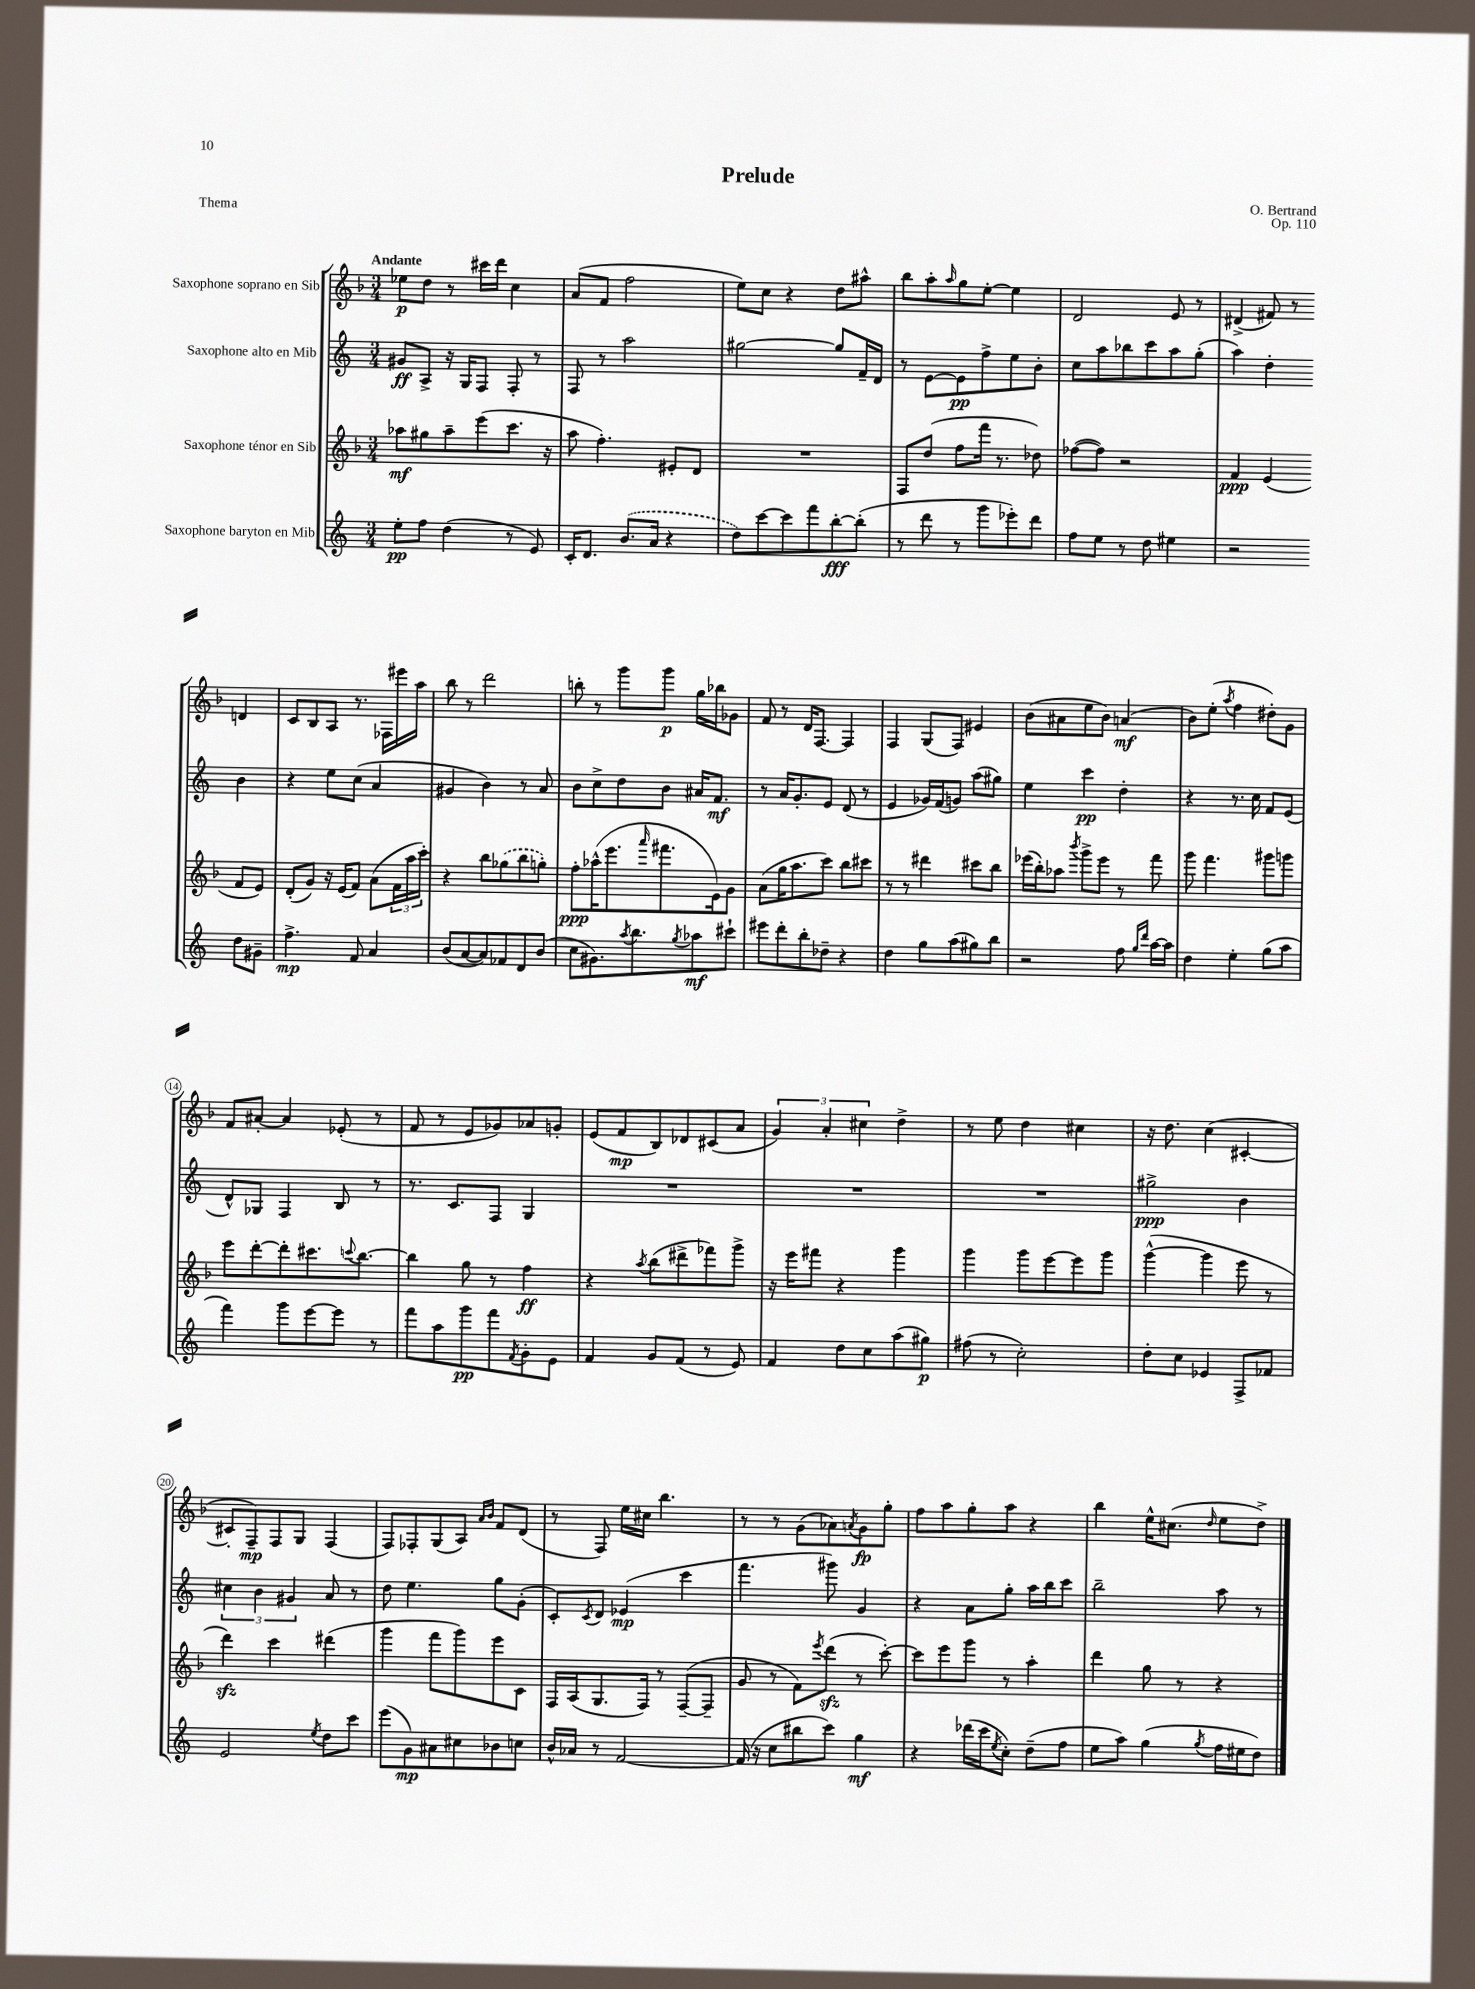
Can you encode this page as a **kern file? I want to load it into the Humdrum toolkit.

**kern	**dynam	**kern	**dynam	**kern	**dynam	**kern	**dynam
*part4	*part4	*part3	*part3	*part2	*part2	*part1	*part1
*staff4	*staff4	*staff3	*staff3	*staff2	*staff2	*staff1	*staff1
*I"Saxophone baryton en Mib	*	*I"Saxophone ténor en Sib	*	*I"Saxophone alto en Mib	*	*I"Saxophone soprano en Sib	*
*clefG2	*	*clefG2	*	*clefG2	*	*clefG2	*
*k[]	*	*k[b-]	*	*k[]	*	*k[b-]	*
*M3/4	*	*M3/4	*	*M3/4	*	*M3/4	*
=1	=1	=1	=1	=1	=1	=1	=1
!	!	!	!	!	!	!LO:TX:a:B:t=Andante	!
8ee'\L	pp	8aa-X\L	mf	8g#X/L	ff	8ee-X\L	p
8ff\J	.	8gg#X\	.	8A^/J	.	8dd\J	.
(4dd\	.	8aa-~\	.	16r	.	8r	.
.	.	.	.	16G/KL	.	.	.
.	.	(8eee\	.	8F/J	.	16ccc#X\LL	.
.	.	.	.	.	.	16ddd\JJ	.
8r	.	8.ccc\J	.	8F'/	.	4cc\	.
8e/)	.	.	.	8r	.	.	.
.	.	16r	.	.	.	.	.
=2	=2	=2	=2	=2	=2	=2	=2
16c'/KL	.	8aa\	.	8F/	.	(8a/L	.
8.d/J	.	.	.	.	.	.	.
.	.	4.ff'\)	.	8r	.	8f/J	.
(8.b/L	.	.	.	2aa\	.	2ff\	.
16a/Jk	.	.	.	.	.	.	.
4r	.	8e#X'/L	.	.	.	.	.
.	.	8d/J	.	.	.	.	.
=3	=3	=3	=3	=3	=3	=3	=3
8dd\L)	.	2.r	.	[2gg#X\	.	8ee\L)	.
[8ccc\	.	.	.	.	.	8cc\J	.
8ccc\]	.	.	.	.	.	4r	.
8fff\	.	.	.	.	.	.	.
[8bb'\	fff	.	.	8gg#/L]	.	8dd\L	.
(8bb'\J]	.	.	.	16f~/L	.	8aa#X^^\J	.
.	.	.	.	16d/JJ	.	.	.
=4	=4	=4	=4	=4	=4	=4	=4
8r	.	8F/L	.	8r	.	8bb-\L	.
8ddd\	.	(8dd/J	.	[8e\L	.	8aa'\	.
.	.	.	.	.	.	16qqaa/	.
8r	.	8ff\L	.	8e\]	pp	8gg\	.
8ggg\L	.	16fff\Jk	.	8ff^\	.	[8ee'\J	.
.	.	8.r	.	.	.	.	.
8eee-X'\)	.	.	.	8ee\	.	4ee\]	.
8ddd\J	.	8dd-X\)	.	8b'\J	.	.	.
=5	=5	=5	=5	=5	=5	=5	=5
8ff\L	.	([8ff-X\L	.	8cc\L	.	2d/	.
8ee\J	.	8ff-\J])	.	8aa\	.	.	.
8r	.	2r	.	8bb-X\	.	.	.
8dd\	.	.	.	8ccc\	.	.	.
4ee#X\	.	.	.	8aa\	.	8e/	.
.	.	.	.	(8gg'\J	.	8r	.
=6	=6	=6	=6	=6	=6	=6	=6
2r	.	4f/	ppp	4aa\)	.	(4d#X^/	.
.	.	(4e/	.	4dd'\	.	8f#X/)	.
.	.	.	.	.	.	8r	.
8dd\L	.	8f/L	.	4b\	.	4dn/	.
8g#X~\J	.	8e/J)	.	.	.	.	.
!!LO:LB:g=z
=7	=7	=7	=7	=7	=7	=7	=7
4.ff^\	mp	(8d'/L	.	4r	.	8c/L	.
.	.	8g/J)	.	.	.	8B-/	.
.	.	16r	.	8ee\L	.	8A/J	.
.	.	(16e/KL	.	.	.	.	.
8f/	.	8f/J)	.	(8cc\J	.	8.r	.
4a/	.	(8a\L	.	4a/	.	.	.
.	.	.	.	.	.	16F-X\LL	.
.	.	24f\L	.	.	.	16eee#X\	.
.	.	24aa\	.	.	.	.	.
.	.	.	.	.	.	16aa\JJ	.
.	.	24ccc'\JJ)	.	.	.	.	.
=8	=8	=8	=8	=8	=8	=8	=8
(8b/L	.	4r	.	4g#X/	.	8bb-\	.
[8a/	.	.	.	.	.	8r	.
8a/])	.	8bb-\L	.	4b\)	.	2ddd\	.
8f-X/	.	(8gg-X\	.	.	.	.	.
8d/	.	8bb-\	.	8r	.	.	.
(8b/J	.	8ggn'\J)	.	8a/	.	.	.
=9	=9	=9	=9	=9	=9	=9	=9
8cc\L	.	8ff'\L	ppp	8b\L	.	8bbn'\	.
8.g#X\)	.	(16aa-X^^\K	.	8cc^\	.	8r	.
.	.	8.eee\	.	.	.	.	.
.	.	.	.	8dd\	.	8ggg\L	.
8qaa/	.	.	.	.	.	.	.
8.bb\	.	.	.	.	.	.	.
.	.	16qqaaa/	.	.	.	.	.
.	.	8.fff#X\	.	8b\J	.	8ggg\J	p
8qgg/	.	.	.	.	.	.	.
8aa-X\	mf	.	.	16a#X/KL	.	16gg\LL	.
.	.	16e\k)	.	8.f/J	mf	16bb-X\J	.
8ccc#X`\J	.	8g\J	.	.	.	8g-X\J	.
=10	=10	=10	=10	=10	=10	=10	=10
8eee#X\L	.	(8a\L	.	8r	.	8f/	.
8ddd'\	.	16gg\K	.	16a/KL	.	8r	.
.	.	8.aa\	.	8.g'/	.	.	.
8bb'\	.	.	.	.	.	16d/KL	.
.	.	.	.	.	.	[8.F/J	.
8dd-X~\J	.	8ccc\J)	.	8e/J	.	.	.
4r	.	8bb-\L	.	(8d/	.	4F/]	.
.	.	8ccc#X\J	.	8r	.	.	.
=11	=11	=11	=11	=11	=11	=11	=11
4dd\	.	8r	.	4e/	.	4F/	.
.	.	8r	.	.	.	.	.
8gg\L	.	4ddd#X\	.	16g-X/LL)	.	(8G/L	.
.	.	.	.	(16f/J	.	.	.
(8aa\	.	.	.	8gn/J)	.	8F/J)	.
8gg#X\)	.	8ccc#X\L	.	(8aa\L	.	4e#X/	.
8bb\J	.	8bb-\J	.	8gg#X\J)	.	.	.
=12	=12	=12	=12	=12	=12	=12	=12
2r	.	(16eee-X\LL	.	4ee\	.	(8b-\L	.
.	.	16bb-'\J)	.	.	.	.	.
.	.	8aa-X\J	.	.	.	8a#X\	.
.	.	8qbbb-/	.	.	.	.	.
.	.	8ggg^\L	.	4ccc\	pp	8ee\	.
.	.	8eee-\J	.	.	.	8b-\J)	.
8ff\	.	8r	.	4dd'\	.	(4an/	mf
16qqgg/LL	.	.	.	.	.	.	.
16qqddd/JJ	.	.	.	.	.	.	.
[16aa\LL	.	8fff\	.	.	.	.	.
16aa\JJ]	.	.	.	.	.	.	.
=13	=13	=13	=13	=13	=13	=13	=13
4dd\	.	8ggg\	.	4r	.	8b-\L)	.
.	.	4.fff\	.	.	.	(8ee'\J	.
.	.	.	.	.	.	8qaa/	.
4ee'\	.	.	.	8.r	.	4ff\	.
.	.	.	.	16cc\	.	.	.
(8gg\L	.	8ggg#X\L	.	8f/L	.	8dd#X'\L)	.
8aa\J	.	8gggn\J	.	(8e/J	.	8g\J	.
!!LO:LB:g=z
=14	=14	=14	=14	=14	=14	=14	=14
4fff\)	.	8eee\L	.	8d^^/L)	.	8f/L	.
.	.	[8ddd'\	.	8G-X/J	.	[8a#X'/J	.
8ggg\L	.	8ddd'\]	.	4F/	.	4a#/]	.
[8eee\	.	8.ccc#X\	.	.	.	.	.
8eee\J]	.	.	.	8B/	.	(8e-X'/	.
.	.	8qqcccn/	.	.	.	.	.
.	.	[8.bb-\J	.	.	.	.	.
8r	.	.	.	8r	.	8r	.
=15	=15	=15	=15	=15	=15	=15	=15
8fff\L	.	4bb-\]	.	8.r	.	8f/	.
8aa\	.	.	.	.	.	8r	.
.	.	.	.	8.c/L	.	.	.
8ggg\	pp	8gg\	.	.	.	8e/L	.
8fff\	.	8r	.	8F/J	.	8g-X/)	.
8qf/	.	.	.	.	.	.	.
8g'\	.	4ff\	ff	4G/	.	8a-X/	.
8e\J	.	.	.	.	.	8gn'/J	.
=16	=16	=16	=16	=16	=16	=16	=16
4f/	.	4r	.	2.r	.	(8e/L	.
.	.	.	.	.	.	8f/	mp
.	.	8qaa/	.	.	.	.	.
8g/L	.	(8bb-\L	.	.	.	8B-/)	.
(8f/J	.	8ddd#X^\	.	.	.	8d-X/	.
8r	.	8fff-X\)	.	.	.	(8c#X/	.
8e/)	.	8ggg^\J	.	.	.	8a/J	.
=17	=17	=17	=17	=17	=17	=17	=17
4f/	.	16r	.	2.r	.	6g/)	.
.	.	16eee\KL	.	.	.	.	.
.	.	8fff#X\J	.	.	.	.	.
.	.	.	.	.	.	6a'/	.
8dd\L	.	4r	.	.	.	.	.
.	.	.	.	.	.	6cc#X\	.
8cc\	.	.	.	.	.	.	.
(8aa\	.	4ggg\	.	.	.	4dd^\	.
8gg#X\J)	p	.	.	.	.	.	.
=18	=18	=18	=18	=18	=18	=18	=18
(8ff#X\	.	4ggg\	.	2.r	.	8r	.
8r	.	.	.	.	.	8ee\	.
2cc'\)	.	8ggg\L	.	.	.	4dd\	.
.	.	[8eee\	.	.	.	.	.
.	.	8eee\]	.	.	.	4cc#X\	.
.	.	8ggg\J	.	.	.	.	.
=19	=19	=19	=19	=19	=19	=19	=19
8dd'\L	.	([4ggg^^\	.	2gg#X^\	ppp	16r	.
.	.	.	.	.	.	8.dd\	.
8cc\J	.	.	.	.	.	.	.
4e-X/	.	4ggg\]	.	.	.	(4cc\	.
8F^/L	.	8eee\	.	4b\	.	[4c#X'/	.
8f-X/J	.	8r	.	.	.	.	.
!!LO:LB:g=z
=20	=20	=20	=20	=20	=20	=20	=20
2e/	.	4dddzz\)	.	6cc#X\	.	8c#X'/L]	.
.	.	.	.	.	.	8F~/)	mp
.	.	.	.	6b\	.	.	.
.	.	4ccc\	.	.	.	8F/	.
.	.	.	.	6g#X/	.	.	.
.	.	.	.	.	.	8G/J	.
8qee/	.	.	.	.	.	.	.
8dd\L	.	(4ddd#X\	.	8a/	.	(4F/	.
8ccc\J	.	.	.	8r	.	.	.
=21	=21	=21	=21	=21	=21	=21	=21
(8eee\L	.	4ggg\	.	8dd\	.	8F/L)	.
8g\)	mp	.	.	4.ee\	.	8F-X'/	.
8a#X\	.	8fff\L	.	.	.	(8G/	.
8cc#X\	.	8ggg\)	.	.	.	8A/J)	.
.	.	.	.	.	.	16qqa/LL	.
.	.	.	.	.	.	16qqb-/JJ	.
8b-X\	.	8eee\	.	8gg\L	.	8f/L	.
8ccn\J	.	8c\J	.	(8g'\J	.	(8d/J	.
=22	=22	=22	=22	=22	=22	=22	=22
16b^^/LL	.	16F/LL	.	8c'/L)	.	8r	.
16a-X/JJ	.	(16A/J	.	.	.	.	.
.	.	.	.	8qc/	.	.	.
8r	.	8.G/	.	8d/J	.	8F/)	.
[2f/	.	.	.	(4e-X/	mp	16ee\LL	.
.	.	16F/Jk)	.	.	.	16cc#X\JJ	.
.	.	8r	.	.	.	4.bb-\	.
.	.	([8F~/L	.	4ccc\	.	.	.
.	.	8F~/J]	.	.	.	.	.
=23	=23	=23	=23	=23	=23	=23	=23
(16f/]	.	8g/	.	4.fff\	.	8r	.
16r	.	.	.	.	.	.	.
8cc\L	.	8r	.	.	.	8r	.
8bb#X\	.	8f\L)	.	.	.	(8g\L	.
.	.	8qeee/	.	.	.	.	.
8ccc\J)	.	(8dddzz\J	.	8ggg#X\)	.	8a-X\)	.
.	.	.	.	.	.	8qan/	.
4gg\	mf	8r	.	4g/	.	8g\	fp
.	.	[8ccc'\)	.	.	.	8gg'\J	.
=24	=24	=24	=24	=24	=24	=24	=24
4r	.	8ccc\L]	.	4r	.	8ff\L	.
.	.	8eee\	.	.	.	8aa\	.
(16ddd-X\LL	.	8ggg\J	.	8a\L	.	8gg'\	.
16ccc\J	.	.	.	.	.	.	.
8qee/	.	.	.	.	.	.	.
8cc'\J)	.	8r	.	8gg'\J	.	8aa\J	.
(8dd~\L	.	4aa'\	.	16aa\LL	.	4r	.
.	.	.	.	16bb\J	.	.	.
8ff\J	.	.	.	8ccc\J	.	.	.
=25	=25	=25	=25	=25	=25	=25	=25
8ee\L	.	4ddd\	.	2bb~\	.	4bb-\	.
8aa\J)	.	.	.	.	.	.	.
(4gg\	.	8gg\	.	.	.	16ee^^\KL	.
.	.	.	.	.	.	(8.cc#X\J	.
.	.	8r	.	.	.	.	.
8qgg/	.	.	.	.	.	16qqdd/	.
16ff\LL	.	4r	.	8aa\	.	8ee\L	.
16ee#X\J	.	.	.	.	.	.	.
8dd\J)	.	.	.	8r	.	8dd^\J)	.
==	==	==	==	==	==	==	==
*-	*-	*-	*-	*-	*-	*-	*-
